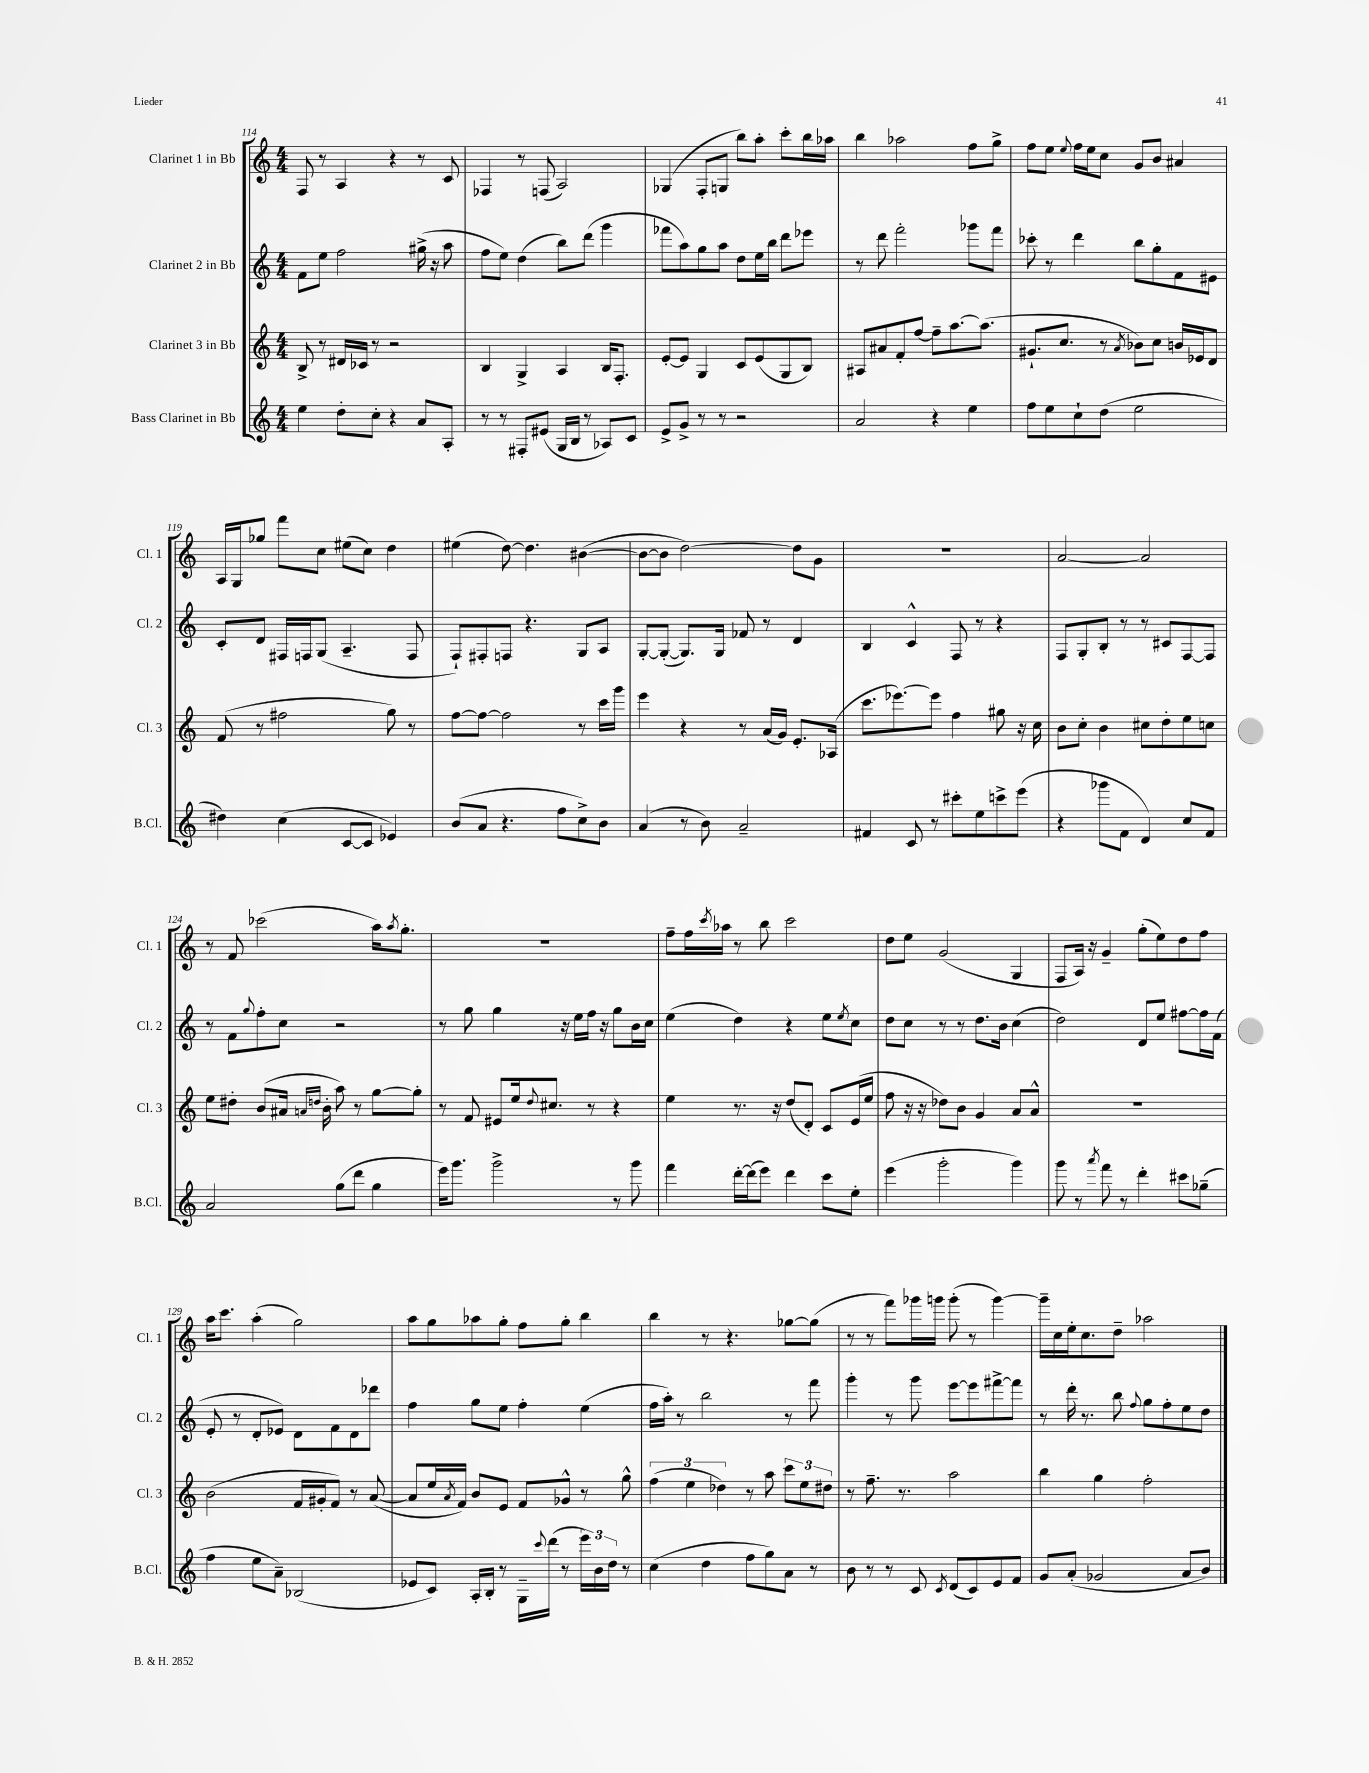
<<
\new StaffGroup <<
\new Staff = "s0" \with { instrumentName = "Clarinet 1 in Bb" shortInstrumentName = "Cl. 1" } {
    \clef treble \key c \major \numericTimeSignature \time 4/4
    f8 r8 a4 r4 r8 c'8 |
    fes4 r8 f8( a2) |
    ges4( f8-. g8 b''8) a''8-. c'''8-. b''16 aes''16 |
    b''4 aes''2 f''8 g''8-> |
    f''8 e''8 \appoggiatura { e''8 } f''16 e''16 c''8 g'8 b'8 ais'4 |
    a16 g16 ges''8 f'''8 c''8 eis''8( c''8) d''4 |
    eis''4( d''8~) d''4. bis'4~( |
    bis'8~ bis'8 d''2~) d''8 g'8 |
    R1 |
    a'2~ a'2 |
    r8 f'8 ces'''2( a''16) \acciaccatura { a''8 } g''8.-. |
    R1 |
    f''8-- f''16 \acciaccatura { c'''8 } aes''16 r8 b''8 c'''2 |
    d''8 e''8 g'2( g4 |
    f8 a16) r16 g'4-- g''8-.( e''8) d''8 f''8 |
    a''16 c'''8. a''4-.( g''2) |
    a''8 g''8 aes''8 g''8-. f''8 g''8-. b''4 |
    b''4 r8 r4. ges''8~ ges''8( |
    r8 r8 f'''8) ges'''16 g'''16 g'''8-.( r8 g'''4~) |
    g'''16-- c''16 e''16-. c''8. d''8-- aes''2 \bar "|." |
}
\new Staff = "s1" \with { instrumentName = "Clarinet 2 in Bb" shortInstrumentName = "Cl. 2" } {
    \clef treble \key c \major \numericTimeSignature \time 4/4
    f'8 e''8 f''2 gis''16->( r16 a''8 |
    f''8 e''8) d''4( b''8) d'''8( g'''4 |
    fes'''8 a''8) g''8 a''8 d''8 e''16 b''16 d'''8 ees'''8 |
    r8 d'''8 f'''2-. ges'''8 f'''8 |
    ces'''8-. r8 d'''4 b''8 g''8-. f'8 eis'8 |
    c'8-. d'8 fis16 f16 g8( a4.-- f8 |
    f8-!) fis8-. f8 r4. g8 a8 |
    g8~-. g8~-.( g8.) g16 fes'8 r8 d'4 |
    b4 c'4-^ f8 r8 r4 |
    f8 g8-. b8-. r8 r8 cis'8 f8~ f8 |
    r8 f'8 \appoggiatura { g''8 } f''8-. c''8 r2 |
    r8 g''8 g''4 r16 e''16 f''16 r16 g''8 b'16 c''16 |
    e''4( d''4) r4 e''8 \acciaccatura { e''8 } c''8 |
    d''8 c''8 r8 r8 d''8. b'16 c''4( |
    d''2) d'8 e''8 fis''8~ fis''16 f'16( |
    e'8-. r8 d'8-. ees'8) d'8 f'8 d'8 des'''8 |
    f''4 g''8 e''8 f''4-. e''4( |
    f''16 a''16-.) r8 b''2 r8 f'''8 |
    g'''4-. r8 g'''8 e'''8~ e'''8 fis'''8~-> fis'''8 |
    r8 d'''16-. r8. b''8 \appoggiatura { f''8 } g''8 f''8-. e''8 d''8 \bar "|." |
}
\new Staff = "s2" \with { instrumentName = "Clarinet 3 in Bb" shortInstrumentName = "Cl. 3" } {
    \clef treble \key c \major \numericTimeSignature \time 4/4
    b8-> r8 dis'16 ces'16 r8 r2 |
    b4 g4-> a4 b16 f8.-. |
    e'8~-. e'8 g4 c'8 e'8( g8 b8) |
    ais8 ais'8 f'8-. f''8~ f''8-- a''8.~ a''8.( |
    gis'8.-! c''8. r8 \acciaccatura { a'8 } bes'8) c''8 b'16 ees'16 d'8 |
    f'8( r8 fis''2 g''8) r8 |
    f''8~ f''8~ f''2 r8 c'''16 g'''16 |
    e'''4 r4 r8 a'16( g'16) e'8.-. aes16( |
    c'''8. ees'''8.~) ees'''8 f''4 gis''8 r16 c''16 |
    b'8 c''8-. b'4 cis''8 d''8-. e''8 c''8 |
    e''8 dis''8-. b'8( ais'16 \grace { a'16 d''16 } b'16-. a''8) r8 g''8~ g''8-. |
    r8 f'8 eis'8 e''16 \appoggiatura { d''8 } cis''8. r8 r4 |
    e''4 r8. r16 d''8( d'8-.) c'8 e'16( e''16 |
    f''8 r16 r16 des''8) b'8 g'4 a'8 a'8-^ |
    R1 |
    b'2( f'16 gis'16-. f'8) r8 a'8~( |
    a'8 e''16 \acciaccatura { a'8 } f'16) b'8 e'8 f'8 ges'8-^ r8 g''8-^ |
    \tuplet 3/2 { f''4( e''4 des''4) } r8 a''8 \tuplet 3/2 { c'''8 e''8 dis''8 } |
    r8 f''8.-- r8. a''2 |
    b''4 g''4 f''2-. \bar "|." |
}
\new Staff = "s3" \with { instrumentName = "Bass Clarinet in Bb" shortInstrumentName = "B.Cl." } {
    \clef treble \key c \major \numericTimeSignature \time 4/4
    e''4 d''8-. c''8-. r4 a'8 a8-. |
    r8 r8 fis8-. eis'8( g16 b16 r8 aes8) c'8 |
    e'8-> g'8-> r8 r8 r2 |
    a'2 r4 e''4 |
    f''8 e''8 c''8-! d''8( e''2 |
    dis''4) c''4( c'8~ c'8 ees'4) |
    b'8( a'8 r4. f''8 c''8->) b'8 |
    a'4( r8 b'8) a'2-- |
    fis'4 c'8 r8 cis'''8-. e''8 c'''8-> e'''8( |
    r4 ges'''8 f'8 d'4) c''8 f'8 |
    a'2 g''8( d'''8 g''4 |
    e'''16) g'''8. g'''2-> r8 g'''8 |
    f'''4 d'''16~-. d'''16( e'''8) d'''4 c'''8 e''8-. |
    e'''4( g'''2-. g'''4) |
    g'''8 r8 \acciaccatura { a'''8 } f'''8 r8 d'''4-. cis'''8 ges''8--( |
    f''4 e''8 a'8--) bes2( |
    ees'8 c'8) a16-. b16-. r8 g16-- \appoggiatura { c'''8 } d'''16( r8 \tuplet 3/2 { e'''16) b'16 d''16 } r8 |
    c''4( d''4 f''8 g''8) a'8 r8 |
    b'8 r8 r8 c'8 \acciaccatura { c'8 } d'8( c'8) e'8 f'8 |
    g'8 a'8-.( ges'2 a'8 b'8) \bar "|." |
}
>>
>>
\layout { \context { \Score currentBarNumber = #114 } }
